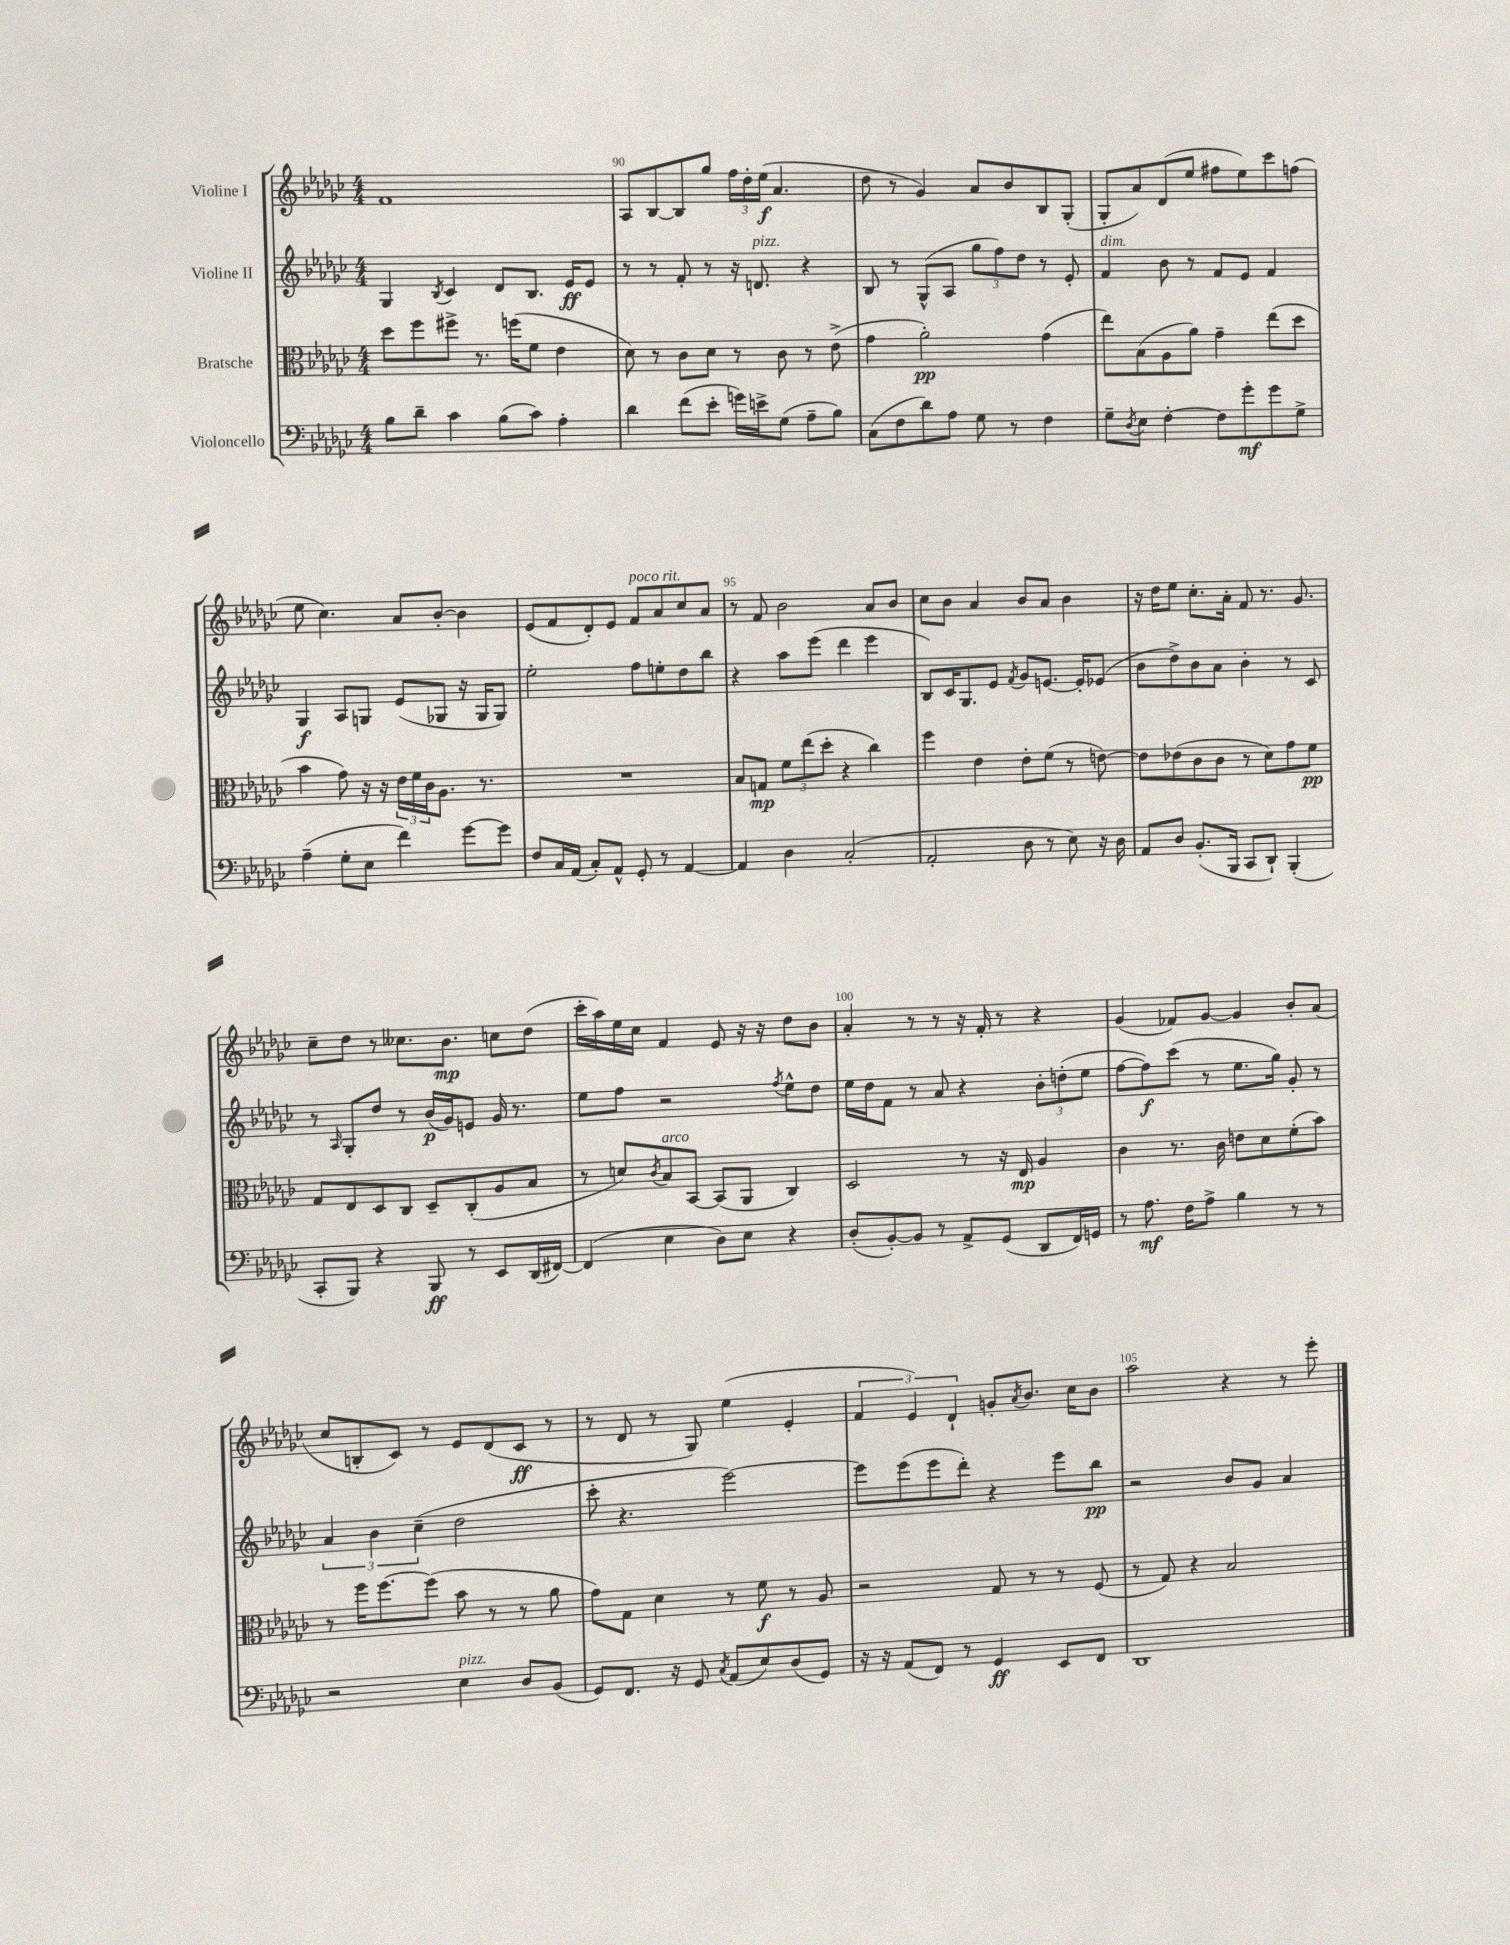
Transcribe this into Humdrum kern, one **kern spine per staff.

**kern	**dynam	**kern	**dynam	**kern	**dynam	**kern	**dynam
*part4	*part4	*part3	*part3	*part2	*part2	*part1	*part1
*staff4	*staff4	*staff3	*staff3	*staff2	*staff2	*staff1	*staff1
*I"Violoncello	*	*I"Bratsche	*	*I"Violine II	*	*I"Violine I	*
*clefF4	*	*clefC3	*	*clefG2	*	*clefG2	*
*k[b-e-a-d-g-c-]	*	*k[b-e-a-d-g-c-]	*	*k[b-e-a-d-g-c-]	*	*k[b-e-a-d-g-c-]	*
*M4/4	*	*M4/4	*	*M4/4	*	*M4/4	*
=89	=89	=89	=89	=89	=89	=89	=89
8B-\L	.	8dd-\L	.	4G-/	.	1f	.
8d-~\J	.	8ff\	.	.	.	.	.
.	.	.	.	8qB-/	.	.	.
4c-\	.	8ff#X^\J	.	4c-/	.	.	.
.	.	8.r	.	.	.	.	.
(8B-\L	.	.	.	8d-/L	.	.	.
.	.	(16ffn\KL	.	.	.	.	.
8c-\J)	.	8f\J	.	8.B-/J	.	.	.
4A-'\	.	4e-\	.	.	.	.	.
.	.	.	.	16e-/KL	ff	.	.
.	.	.	.	8e-/J	.	.	.
=90	=90	=90	=90	=90	=90	=90	=90
4d-\	.	8d-\)	.	8r	.	8A-/L	.
.	.	8r	.	8r	.	[8B-/	.
(8f\L	.	8c-\L	.	8f'/	.	8B-/]	.
8e-'\J	.	8d-\J	.	8r	.	8gg-/J	.
16gn\LL)	.	8r	.	16r	.	24ff\LL	.
.	.	.	.	.	.	24dd-'\	.
!	!	!	!	!LO:TX:a:i:t=pizz.	!	!	!
16en^\J	.	.	.	8.dn/	.	.	.
.	.	.	.	.	.	(24ee-\JJ	f
(8G-\J	.	8c-\	.	.	.	4.a-/	.
8A-~\L	.	8r	.	4r	.	.	.
8B-\J)	.	(8e-^\	.	.	.	.	.
=91	=91	=91	=91	=91	=91	=91	=91
(8C-\L	.	4g-\	.	8B-/	.	8dd-\	.
8F\	.	.	.	8r	.	8r	.
8d-\)	.	2a-'\)	pp	(8G-^^/L	.	4g-/)	.
8A-\J	.	.	.	8A-/J	.	.	.
8G-\	.	.	.	12gg-\L	.	8a-/L	.
.	.	.	.	12ff\)	.	.	.
8r	.	.	.	.	.	8b-/	.
.	.	.	.	12dd-\J	.	.	.
4F\	.	(4g-\	.	8r	.	8B-/	.
.	.	.	.	8e-'/	.	(8G-'/J	.
=92	=92	=92	=92	=92	=92	=92	=92
!	!	!	!	!LO:TX:a:i:t=dim.	!	!	!
8G-~\L	.	8ee-\L)	.	4f/	.	8G-'/L	.
8qD-/	.	.	.	.	.	.	.
8E-\J	.	(8B-\	.	.	.	8a-/)	.
[4F'\	.	8A-\	.	8b-\	.	(8d-/	.
.	.	8a-\J)	.	8r	.	8ee-/J	.
8F\L]	.	4g-~\	.	8f/L	.	8ff#X\L	.
8g-'\	mf	.	.	8e-/J	.	8ee-\)	.
8g-\	.	(8ee-\L	.	4f/	.	8ccc-\	.
8G-^\J	.	8dd-\J	.	.	.	(8ffn\J	.
!!LO:LB:g=z
=93	=93	=93	=93	=93	=93	=93	=93
(4A-~\	.	4b-\	.	4G-/	f	8ee-\	.
.	.	.	.	.	.	4.cc-\)	.
8G-'\L	.	8g-\)	.	8A-/L	.	.	.
8E-\J	.	16r	.	8Gn/J	.	.	.
.	.	16r	.	.	.	.	.
4f\)	.	24e-\LL	.	(8e-/L	.	8a-/L	.
.	.	24f\	.	.	.	.	.
.	.	24c-\J	.	.	.	.	.
.	.	8.A-\J	.	8G-X/J	.	[8b-'/J	.
[8g-\L	.	.	.	16r	.	4b-\]	.
.	.	8.r	.	16G-/KL	.	.	.
8g-\J]	.	.	.	8G-/J)	.	.	.
=94	=94	=94	=94	=94	=94	=94	=94
8F/L	.	1r	.	2ee-'\	.	(8e-/L	.
16C-/L	.	.	.	.	.	8f/	.
(16AA-/JJ	.	.	.	.	.	.	.
8C-'/L)	.	.	.	.	.	8d-'/)	.
8AA-^^/J	.	.	.	.	.	8e-/J	.
!	!	!	!	!	!	!LO:TX:a:i:t=poco rit.	!
8GG-'/	.	.	.	8ff\L	.	8f/L	.
8r	.	.	.	8een'\	.	8a-/	.
[4AA-/	.	.	.	8dd-\	.	8cc-/	.
.	.	.	.	8bb-\J	.	8a-/J	.
=95	=95	=95	=95	=95	=95	=95	=95
4AA-/]	.	8B-/L	.	4r	.	8r	.
.	.	8Gn/J	mp	.	.	8f/	.
4D-\	.	12f\L	.	8aa-\L	.	2b-\	.
.	.	(12ee-\	.	.	.	.	.
.	.	.	.	(8eee-\J	.	.	.
.	.	12dd-'\J	.	.	.	.	.
(2C-'/	.	4r	.	4ddd-\	.	.	.
.	.	4cc-\)	.	4eee-\	.	8a-/L	.
.	.	.	.	.	.	8b-/J	.
=96	=96	=96	=96	=96	=96	=96	=96
2AA-'/	.	4ff\	.	8B-/L)	.	8cc-\L	.
.	.	.	.	16c-/K	.	8b-\J	.
.	.	.	.	8.G-/	.	.	.
.	.	4e-\	.	.	.	4a-/	.
.	.	.	.	8e-/J	.	.	.
.	.	.	.	8qf/	.	.	.
8D-\	.	8e-'\L	.	8g-/L	.	8b-/L	.
8r	.	(8f\J	.	[8.en/J	.	8a-/J	.
8E-\)	.	8r	.	.	.	4b-\	.
.	.	.	.	16e'/KL]	.	.	.
16r	.	[8en\)	.	(8e-X/J	.	.	.
16D-\	.	.	.	.	.	.	.
=97	=97	=97	=97	=97	=97	=97	=97
8AA-/L	.	8e\L]	.	8b-\L	.	16r	.
.	.	.	.	.	.	16dd-\KL	.
8D-/J	.	(8e-X\	.	8dd-^\)	.	8ee-\J	.
(8.BB-'/L	.	8c-\	.	8b-\	.	8.cc-'\L	.
.	.	8c-\J	.	8a-\J	.	.	.
16BBB-/Jk	.	.	.	.	.	16a-'\Jk	.
8CC-/L	.	8r	.	4b-'\	.	8f/	.
8DD-`/J)	.	8d-\L)	.	.	.	8.r	.
(4BBB-'/	.	8g-\	.	8r	.	.	.
.	.	.	.	.	.	8.g-/	.
.	.	8f\J	pp	8c-/	.	.	.
!!LO:LB:g=z
=98	=98	=98	=98	=98	=98	=98	=98
8CC-'/L	.	8G-/L	.	8r	.	8cc-~\L	.
.	.	.	.	16qqA-/	.	.	.
8BBB-/J)	.	8E-/	.	8G-'/L	.	8dd-\J	.
4r	.	8D-/	.	8dd-/J	.	8r	.
.	.	8C-/J	.	8r	.	8.cc--X\L	.
8BBB-/	ff	8D-~/L	.	(16b-/LL	p	.	.
.	.	.	.	16g-/J)	.	8.b-\J	mp
8r	.	(8C-'/	.	8en/J	.	.	.
8EE-/L	.	8A-/	.	16g-/	.	8ccn\L	.
.	.	.	.	8.r	.	.	.
(16DD-/L	.	8B-/J	.	.	.	(8dd-\J	.
[16FF#X/JJ)	.	.	.	.	.	.	.
=99	=99	=99	=99	=99	=99	=99	=99
(4FF#/]	.	8r	.	8ee-\L	.	16ccc-'\LL	.
.	.	.	.	.	.	16aa-\)	.
.	.	8dn/L)	.	8ff\J	.	16ee-\	.
.	.	.	.	.	.	16cc-\JJ	.
.	.	8qc-/	.	.	.	.	.
!	!	!LO:TX:a:i:t=arco	!	!	!	!	!
4E-\	.	8B-/	.	2r	.	4f/	.
.	.	[8BB-/J	.	.	.	.	.
8D-\L)	.	(8BB-/L]	.	.	.	8e-/	.
8E-\J	.	8AA-/J	.	.	.	16r	.
.	.	.	.	.	.	16r	.
.	.	.	.	8qff/	.	.	.
4r	.	4C-/)	.	8ee-^^\L	.	8dd-\L	.
.	.	.	.	8dd-\J	.	8b-\J	.
=100	=100	=100	=100	=100	=100	=100	=100
(8D-'/L	.	2D-/	.	16ee-\LL	.	4a-'/	.
.	.	.	.	16dd-\J	.	.	.
[8BB-'/)	.	.	.	8f\J	.	.	.
8BB-/J]	.	.	.	8r	.	8r	.
8r	.	.	.	8a-/	.	8r	.
8AA-^/L	.	8r	.	4r	.	16r	.
.	.	.	.	.	.	16f'/	.
(8GG-/J	.	16r	.	.	.	8r	.
.	.	16E-/	mp	.	.	.	.
8DD-/L	.	4A-/	.	12b-'\L	.	4r	.
.	.	.	.	(12ddn'\	.	.	.
16FF/L)	.	.	.	.	.	.	.
.	.	.	.	12ee-\J	.	.	.
16GGn/JJ	.	.	.	.	.	.	.
=101	=101	=101	=101	=101	=101	=101	=101
8r	.	4c-\	.	[8ff\L	.	(4g-/	.
8.A-\	mf	.	.	8ff\])	f	.	.
.	.	8.r	.	(8ccc-\J	.	8f-X/L)	.
16F\KL	.	.	.	.	.	.	.
8A-^\J	.	.	.	8r	.	[8g-/J	.
.	.	16c-\	.	.	.	.	.
4B-\	.	8en\L	.	8.ee-\L	.	4g-/]	.
.	.	8d-\	.	.	.	.	.
.	.	.	.	16gg-\Jk)	.	.	.
8r	.	(8f'\	.	8g-'/	.	8b-'/L	.
8r	.	8b-\J)	.	8r	.	(8a-/J	.
!!LO:LB:g=z
=102	=102	=102	=102	=102	=102	=102	=102
2r	.	8r	.	6a-/	.	8cc-/L	.
.	.	16ff\KL	.	.	.	8Bn'/	.
.	.	.	.	6b-\	.	.	.
.	.	[8.ff\	.	.	.	.	.
.	.	.	.	.	.	8c-/J)	.
.	.	.	.	(6cc-~\	.	.	.
.	.	(8ff\J]	.	.	.	8r	.
!LO:TX:a:i:t=pizz.	!	!	!	!	!	!	!
4E-\	.	8b-\	.	2dd-\	.	8e-/L	.
.	.	8r	.	.	.	(8d-/	.
8D-/L	.	8r	.	.	.	8c-/J	ff
(8BB-/J	.	8a-\	.	.	.	8r	.
=103	=103	=103	=103	=103	=103	=103	=103
8GG-/L)	.	8g-\L)	.	8ccc-'\	.	8r	.
8.FF/J	.	8G-\J	.	4.r	.	8d-/	.
.	.	4d-\	.	.	.	8r	.
16r	.	.	.	.	.	.	.
8GG-/	.	.	.	.	.	8G-/)	.
8qC-/	.	.	.	.	.	.	.
(8AA-/L	.	8r	.	[2eee-\)	.	(4ee-\	.
8E-/)	.	8f\	f	.	.	.	.
(8D-/	.	8r	.	.	.	4e-'/	.
8GG-/J)	.	8A-/	.	.	.	.	.
=104	=104	=104	=104	=104	=104	=104	=104
16r	.	2r	.	8eee-\L]	.	6f/	.
16r	.	.	.	.	.	.	.
(8AA-/L	.	.	.	(8eee-\	.	.	.
.	.	.	.	.	.	6e-/)	.
8FF/J)	.	.	.	8eee-\	.	.	.
.	.	.	.	.	.	6d-`/	.
8r	.	.	.	8ddd-'\J)	.	.	.
4GG-/	ff	8G-/	.	4r	.	8gn'/L	.
.	.	.	.	.	.	8qa-/	.
.	.	8r	.	.	.	8.b-/J	.
8EE-/L	.	8r	.	8eee-\L	.	.	.
.	.	.	.	.	.	16cc-\KL	.
8FF/J	.	(8F/	.	8bb-\J	pp	8b-\J	.
=105	=105	=105	=105	=105	=105	=105	=105
1DD-	.	8r	.	2r	.	2aa-\	.
.	.	8G-/)	.	.	.	.	.
.	.	4r	.	.	.	.	.
.	.	2B-/	.	8b-/L	.	4r	.
.	.	.	.	8g-/J	.	.	.
.	.	.	.	4a-/	.	8r	.
.	.	.	.	.	.	8eee-'\	.
==	==	==	==	==	==	==	==
*-	*-	*-	*-	*-	*-	*-	*-
